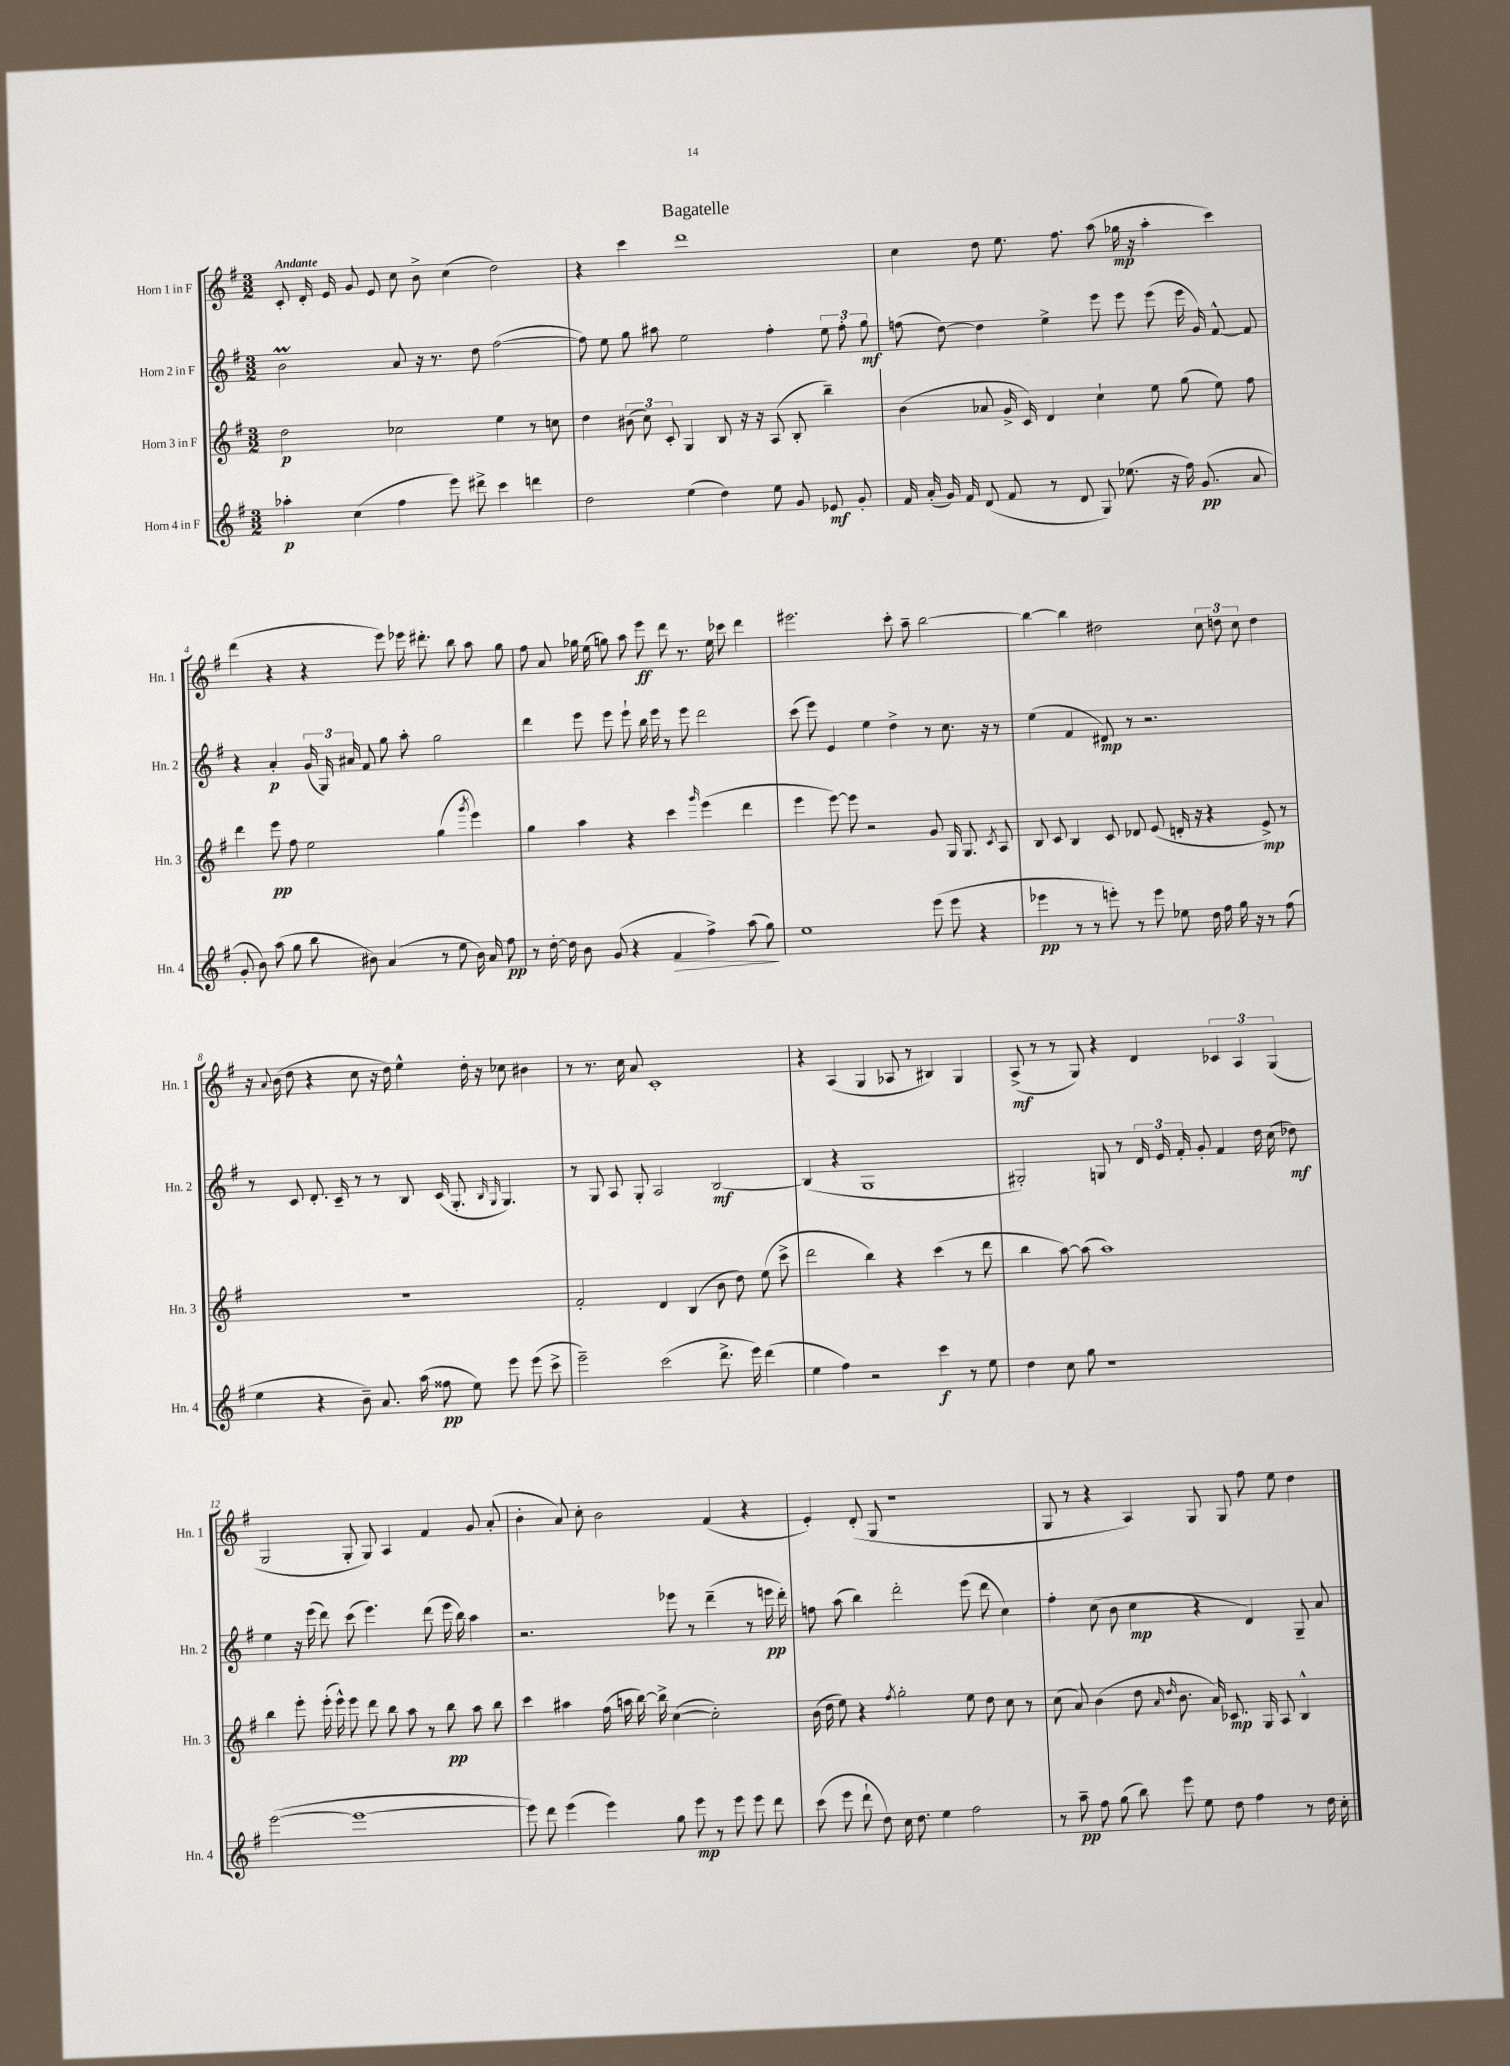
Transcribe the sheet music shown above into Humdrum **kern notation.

**kern	**kern	**kern	**kern
*staff4	*staff3	*staff2	*staff1
*clefG2	*clefG2	*clefG2	*clefG2
*k[f#]	*k[f#]	*k[f#]	*k[f#]
*M3/2	*M3/2	*M3/2	*M3/2
4aa-'	2dd	2b	8c'
.	.	.	16d'
.	.	.	16e
(4cc	.	.	8g
.	.	.	8e
4ff#	2cc-	8a	8cc
.	.	16r	8b^
.	.	8.r	.
8eee)	.	.	(4cc
8ddd#^	.	8dd	.
4ccc	4ee	([2ff#	2dd)
4ddd	8r	.	.
.	8cc	.	.
=	=	=	=
2dd	4dd	8ff#])	4r
.	.	8ee	.
.	(12b#	8gg	4ccc
.	12cc)	.	.
.	.	8aa#	.
.	12c'	.	.
(4ee	4G	2ee	1ddd
4dd)	8B	.	.
.	16r	.	.
.	16r	.	.
8ee	(8A	4ff#'	.
8g	8B'	.	.
8e-	4bb~)	12ee	.
.	.	12ff#'	.
8g'	.	.	.
.	.	12gg	.
=	=	=	=
16f#	(4b	(8ff	4cc
(16a'	.	.	.
16g)	.	[8dd)	.
16f#	.	.	.
(8d	8a-	4dd]	8dd
8f#	16g^	.	8.ee
.	16c)	.	.
8r	4d	4ee^	.
.	.	.	8.ff#
8d	.	.	.
8G)	4cc`	8eee	(8aa
(8.ee-	.	8eee	16gg-
.	.	.	16r
.	8ee	(8eee	4aa'
16r	.	.	.
16ff#)	(8gg	16eee	.
(8.g	.	16g)	.
.	8ee)	[8f#^^	4ccc)
8a	8ff#	8f#]	.
=	=	=	=
8g'	4ddd	4r	(4ddd
8b)	.	.	.
(8aa	8eee	4a'	4r
8gg	8ff#	.	.
8bb	2ee	(24g	4r
.	.	24G)	.
.	.	24a#	.
8b#)	.	8f#	.
(4a	.	8gg	8eee)
.	.	8aa'	16eee-
.	.	.	8.ddd#'
8r	(4gg	2gg	.
8ee	.	.	8bb
.	8qggg	.	.
16b#)	4eee)	.	8aa
16a	.	.	.
8ff#	.	.	8gg
=	=	=	=
8r	4gg	4ddd	8ff#
[16dd'	.	.	8a
16dd]	.	.	.
8b	4aa	8eee	16gg-
.	.	.	(16ee
(8g	.	8eee	8gg)
4r	4r	8eee`	8aa
.	.	16bb	8eee
.	.	16eee	.
4f#	4ccc	8r	8ddd
.	.	8eee	8.r
.	16qqggg	.	.
4ff#^)	(4eee	2ddd	.
.	.	.	16ee
.	.	.	8ccc-
(8aa	4ddd	.	4ddd
8gg)	.	.	.
=	=	=	=
1ee	4eee	(8ccc	2.eee#
.	.	8eee)	.
.	[8eee)	4e	.
.	8eee]	.	.
.	2r	4ee	.
.	.	4dd^	8ccc'
.	.	.	8aa~
(8eee	8g	8r	[2bb
8eee	16G	8.cc	.
.	8.G	.	.
4r	.	.	.
.	.	16r	.
.	8qc	.	.
.	8A	8r	.
=	=	=	=
4eee-	8B	(4ee	4bb_
.	8c	.	.
8r	4B	4f#	4bb]
8r	.	.	.
8eee')	8c	8d#)	2dd#
8r	8d-	8r	.
8eee	(8e	2.r	.
8ee-	16d'	.	.
.	16r	.	.
16dd	4r	.	12cc
16ff#	.	.	.
.	.	.	12dd
16gg	.	.	.
.	.	.	12cc
16r	.	.	.
8r	8e^)	.	4dd
(8ff#	8r	.	.
=	=	=	=
4ee	1.r	8r	16r
.	.	.	8qqa
.	.	.	(16b
.	.	8c	8dd
4r	.	8.d'	4r
.	.	16c~	.
8b~)	.	8r	8cc
8.a	.	8r	16r
.	.	.	16dd)
.	.	8B	4ee^^
(16aa	.	.	.
8ff##	.	(16c	.
.	.	8.G'	.
8ee)	.	.	16dd'
.	.	.	16r
.	.	16qqB	.
.	.	16qqG	.
8eee	.	4.G)	8cc-
(8eee	.	.	4b#
8ccc^	.	.	.
=	=	=	=
2eee~)	2f#'	8r	8r
.	.	8G	8.r
.	.	8A	.
.	.	.	16cc
.	.	8G'	8a
(2ccc	4d	2A	1c'
.	(4B	.	.
8.ddd^	8b	[2B	.
.	8dd)	.	.
16eee)	.	.	.
(4ddd	(8ee	.	.
.	8ccc^	.	.
=	=	=	=
4ee	2ddd	(4B]	4r
4ff#)	.	4r	(4A
2r	4bb)	1G	4G
.	4r	.	8A-
.	.	.	8r
4ccc	(4ccc	.	4B#)
8r	8r	.	4G
8ee	8ddd	.	.
=	=	=	=
4dd	4bb	2G#')	(8A^
.	.	.	8r
8cc	[8aa)	.	8r
8gg	(8aa]	.	8G)
1r	1aa)	8G	4r
.	.	8r	.
.	.	24d	4d
.	.	24e	.
.	.	24f#'	.
.	.	8g'	.
.	.	4f#	6c-
.	.	.	6A
.	.	16dd	.
.	.	(16cc	.
.	.	.	(6G
.	.	8dd-)	.
=	=	=	=
([2eee	4bb	4ee	2G
.	8eee'	16r	.
.	.	(16eee	.
.	(16eee'	8ddd)	.
.	16eee^^)	.	.
1eee_	8eee	(8ccc	8G'
.	8ddd	4.eee)	8G)
.	8bb	.	4A
.	8aa	.	.
.	8r	(8ddd	4f#
.	8bb	16eee	.
.	.	16bb)	.
.	8aa	4aa	8g
.	8bb	.	(8a'
=	=	=	=
8eee])	4ccc	2.r	4b'
8ddd	.	.	.
(4eee	4aa#	.	8a)
.	.	.	8cc'
4eee)	(16ff#	.	2b
.	16aa	.	.
.	[16bb)	.	.
.	16bb^]	.	.
8gg	([4cc	8eee-	.
8eee	.	8r	.
8r	2cc'])	(4ddd~	(4f#
8eee	.	.	.
8eee	.	8r	4r
8ddd	.	16eee	.
.	.	16ddd')	.
=	=	=	=
(8ccc	(16b	8ff	4e')
.	16dd	.	.
8eee	8ee)	(8aa	.
8ddd`	4r	4bb)	(8d'
8dd)	.	.	8G
.	8qff#	.	.
16cc	2gg'	2ddd'	1r
8.dd	.	.	.
4ee	.	.	.
2ff#	8ee	(8eee	.
.	8dd	8ddd	.
.	8cc	4cc)	.
.	8r	.	.
=	=	=	=
8r	(8cc	4ff#'	8G
8aa~	8a)	.	8r
8ff#	(4b	(8cc	4r
(8gg	.	8b	.
8bb)	8dd	4cc	4A)
.	16qqa	.	.
.	16qqdd	.	.
8eee	8.b	.	.
8ee	.	4r	8G
.	16a)	.	.
8dd	8.c-	.	8G
4ff#	.	4d)	8ff#
.	16G	.	.
.	8A	.	8ee
8r	4B^^	8G~	4dd
16dd	.	8a	.
16cc'	.	.	.
==	==	==	==
*-	*-	*-	*-
